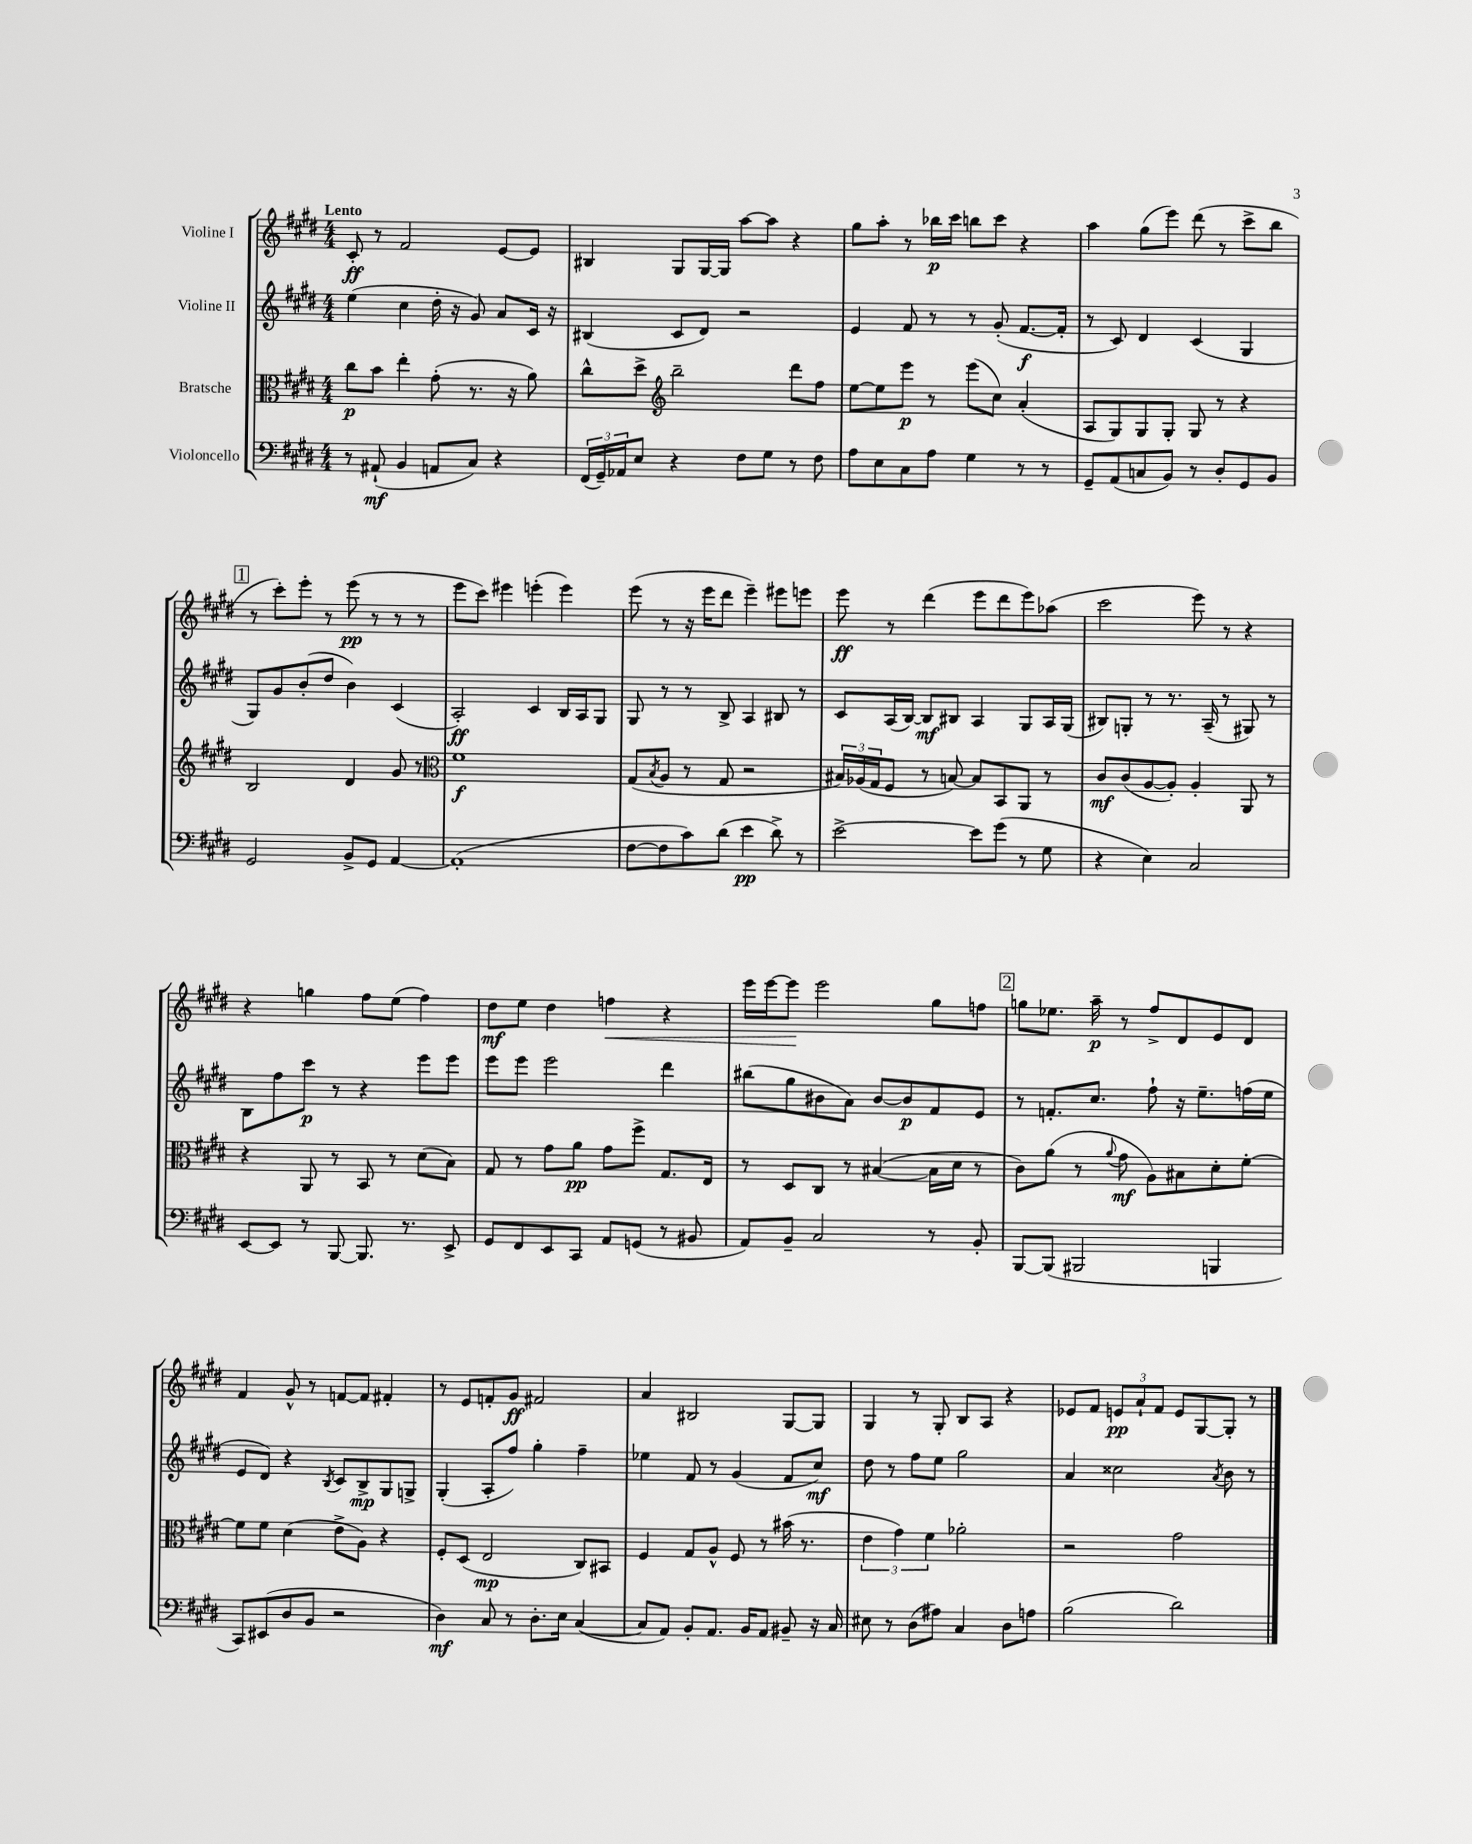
<<
\new StaffGroup <<
\new Staff = "s0" \with { instrumentName = "Violine I" } {
    \clef treble \key e \major \numericTimeSignature \time 4/4 \tempo "Lento"
    cis'8-.\ff r8 fis'2 e'8~ e'8 |
    bis4 gis8 gis16~ gis16 a''8~ a''8 r4 |
    gis''8 a''8-. r8 bes''16\p cis'''16 b''8 cis'''8 r4 |
    a''4 gis''8( e'''8) dis'''8( r8 cis'''8-> b''8 |
    \mark \markup { \box "1" } r8 cis'''8-.) e'''8-. r8 e'''8\pp( r8 r8 r8 |
    e'''8 cis'''8) eis'''4 e'''4-.( e'''4) |
    e'''8( r8 r16 e'''16 dis'''8 e'''4--) eis'''8 e'''8 |
    e'''8\ff r8 dis'''4( e'''8 dis'''8 e'''8) aes''8( |
    cis'''2 e'''8) r8 r4 |
    r4 g''4 fis''8 e''8( fis''4) |
    dis''8\mf e''8 dis''4 f''4\< r4 |
    e'''16 e'''16~ e'''8\! e'''2 gis''8 f''8 |
    \mark \markup { \box "2" } g''8 ees''8. a''16--\p r8 fis''8-> dis'8 e'8 dis'8 |
    fis'4 gis'8-^ r8 f'8~ f'8 fis'4-. |
    r8 e'8 f'8-. gis'8\ff fis'2 |
    a'4 bis2 gis8~ gis8 |
    gis4 r8 gis8-. b8 a8 r4 |
    ees'8 fis'8 \tuplet 3/2 { e'8\pp a'8-! fis'8 } e'8 gis8~ gis8-. r8 \bar "|." |
}
\new Staff = "s1" \with { instrumentName = "Violine II" } {
    \clef treble \key e \major \numericTimeSignature \time 4/4
    e''4( cis''4 dis''16-. r16 gis'8) a'8 cis'16 r16 |
    bis4( cis'8 dis'8) r2 |
    e'4 fis'8 r8 r8 gis'8-.( fis'8.~\f fis'16-. |
    r8 cis'8) dis'4 cis'4( gis4 |
    \mark \markup { \box "1" } gis8) gis'8 b'8-.( dis''8 b'4) cis'4( |
    a2-.\ff) cis'4 b16 a16 gis8 |
    gis8 r8 r8 b8-> a4 bis8 r8 |
    cis'8 a16( b16~) b8\mf bis8 a4 gis8 a16 gis16( |
    bis8) g8-. r8 r8. a16--( r8 gis8) r8 |
    b8 fis''8 cis'''8\p r8 r4 e'''8 e'''8 |
    e'''8 e'''8 e'''2 dis'''4 |
    bis''8( gis''8 bis'8 a'8) bis'8~ bis'8\p fis'8 e'8 |
    \mark \markup { \box "2" } r8 f'8.-. cis''8. fis''8-! r16 e''8.-- f''16( e''16 |
    e'8 dis'8) r4 \acciaccatura { b8 } cis'8 b8->\mp gis8 g8-> |
    gis4-.( a8-. fis''8) gis''4-. fis''4-- |
    ees''4 fis'8 r8 gis'4( fis'8 cis''8\mf) |
    dis''8 r8 fis''8 e''8 gis''2 |
    a'4 cisis''2 \acciaccatura { a'8 } b'8 r8 \bar "|." |
}
\new Staff = "s2" \with { instrumentName = "Bratsche" } {
    \clef alto \key e \major \numericTimeSignature \time 4/4
    cis''8\p b'8 e''4-. gis'8-.( r8. r16 a'8) |
    cis''8-^ dis''8-> \clef treble b''2-- dis'''8 fis''8 |
    e''8~ e''8 e'''8\p r8 e'''8( cis''8) a'4-.( |
    a8 gis8) gis8 gis8-. gis8 r8 r4 |
    \mark \markup { \box "1" } b2 dis'4 gis'8 r8 |
    \clef alto fis'1\f |
    gis8( \acciaccatura { b8 } a8 r8 gis8 r2 |
    \tuplet 3/2 { bis16) aes16( gis16 } fis8 r8 b8~) b8 b,8 a,8 r8 |
    cis'8\mf cis'8( a8~ a8-.) a4-. a,8 r8 |
    r4 a,8 r8 b,8 r8 dis'8( b8) |
    gis8 r8 gis'8 a'8\pp gis'8 fis''8-> gis8. e16 |
    r8 dis8 cis8 r8 bis4~( bis16 dis'16 r8 |
    \mark \markup { \box "2" } cis'8) a'8( r8 \appoggiatura { a'8 } gis'8\mf a8) bis8 dis'8-. fis'8~-. |
    fis'8 fis'8 dis'4( e'8-> a8) r4 |
    fis8-. dis8( e2\mp cis8) bis,8 |
    fis4 gis8 a8-^ fis8 r8 bis'16( r8. |
    \tuplet 3/2 { e'4 gis'4) fis'4 } aes'2-. |
    r2 gis'2 \bar "|." |
}
\new Staff = "s3" \with { instrumentName = "Violoncello" } {
    \clef bass \key e \major \numericTimeSignature \time 4/4
    r8 ais,8-!\mf( b,4 a,8 cis8) r4 |
    \tuplet 3/2 { fis,16( gis,16--) aes,16 } e8 r4 fis8 gis8 r8 fis8 |
    a8 e8 cis8 a8 gis4 r8 r8 |
    gis,8-- a,8( c8 b,8) r8 dis8-. gis,8 b,8 |
    \mark \markup { \box "1" } gis,2 b,8-> gis,8 a,4~ |
    a,1-.( |
    fis8~ fis8 cis'8) dis'8( e'4\pp dis'8->) r8 |
    e'2~-> e'8 gis'8( r8 gis8 |
    r4 e4) cis2 |
    e,8~ e,8 r8 b,,8~ b,,8. r8. e,8-> |
    gis,8 fis,8 e,8 cis,8 a,8 g,8( r8 bis,8 |
    a,8) b,8-- cis2 r8 b,8-. |
    \mark \markup { \box "2" } b,,8~ b,,8( bis,,2 b,,4 |
    cis,8) eis,8( dis8 b,8 r2 |
    dis4\mf) cis8 r8 dis8.-. e16 cis4~( |
    cis8 a,8) b,8-. a,8. b,16 a,8 bis,8-- r16 cis16 |
    eis8 r8 dis8( ais8) cis4 dis8 a8 |
    b2( dis'2) \bar "|." |
}
>>
>>
\layout { \context { \Score \remove "Bar_number_engraver" } }
